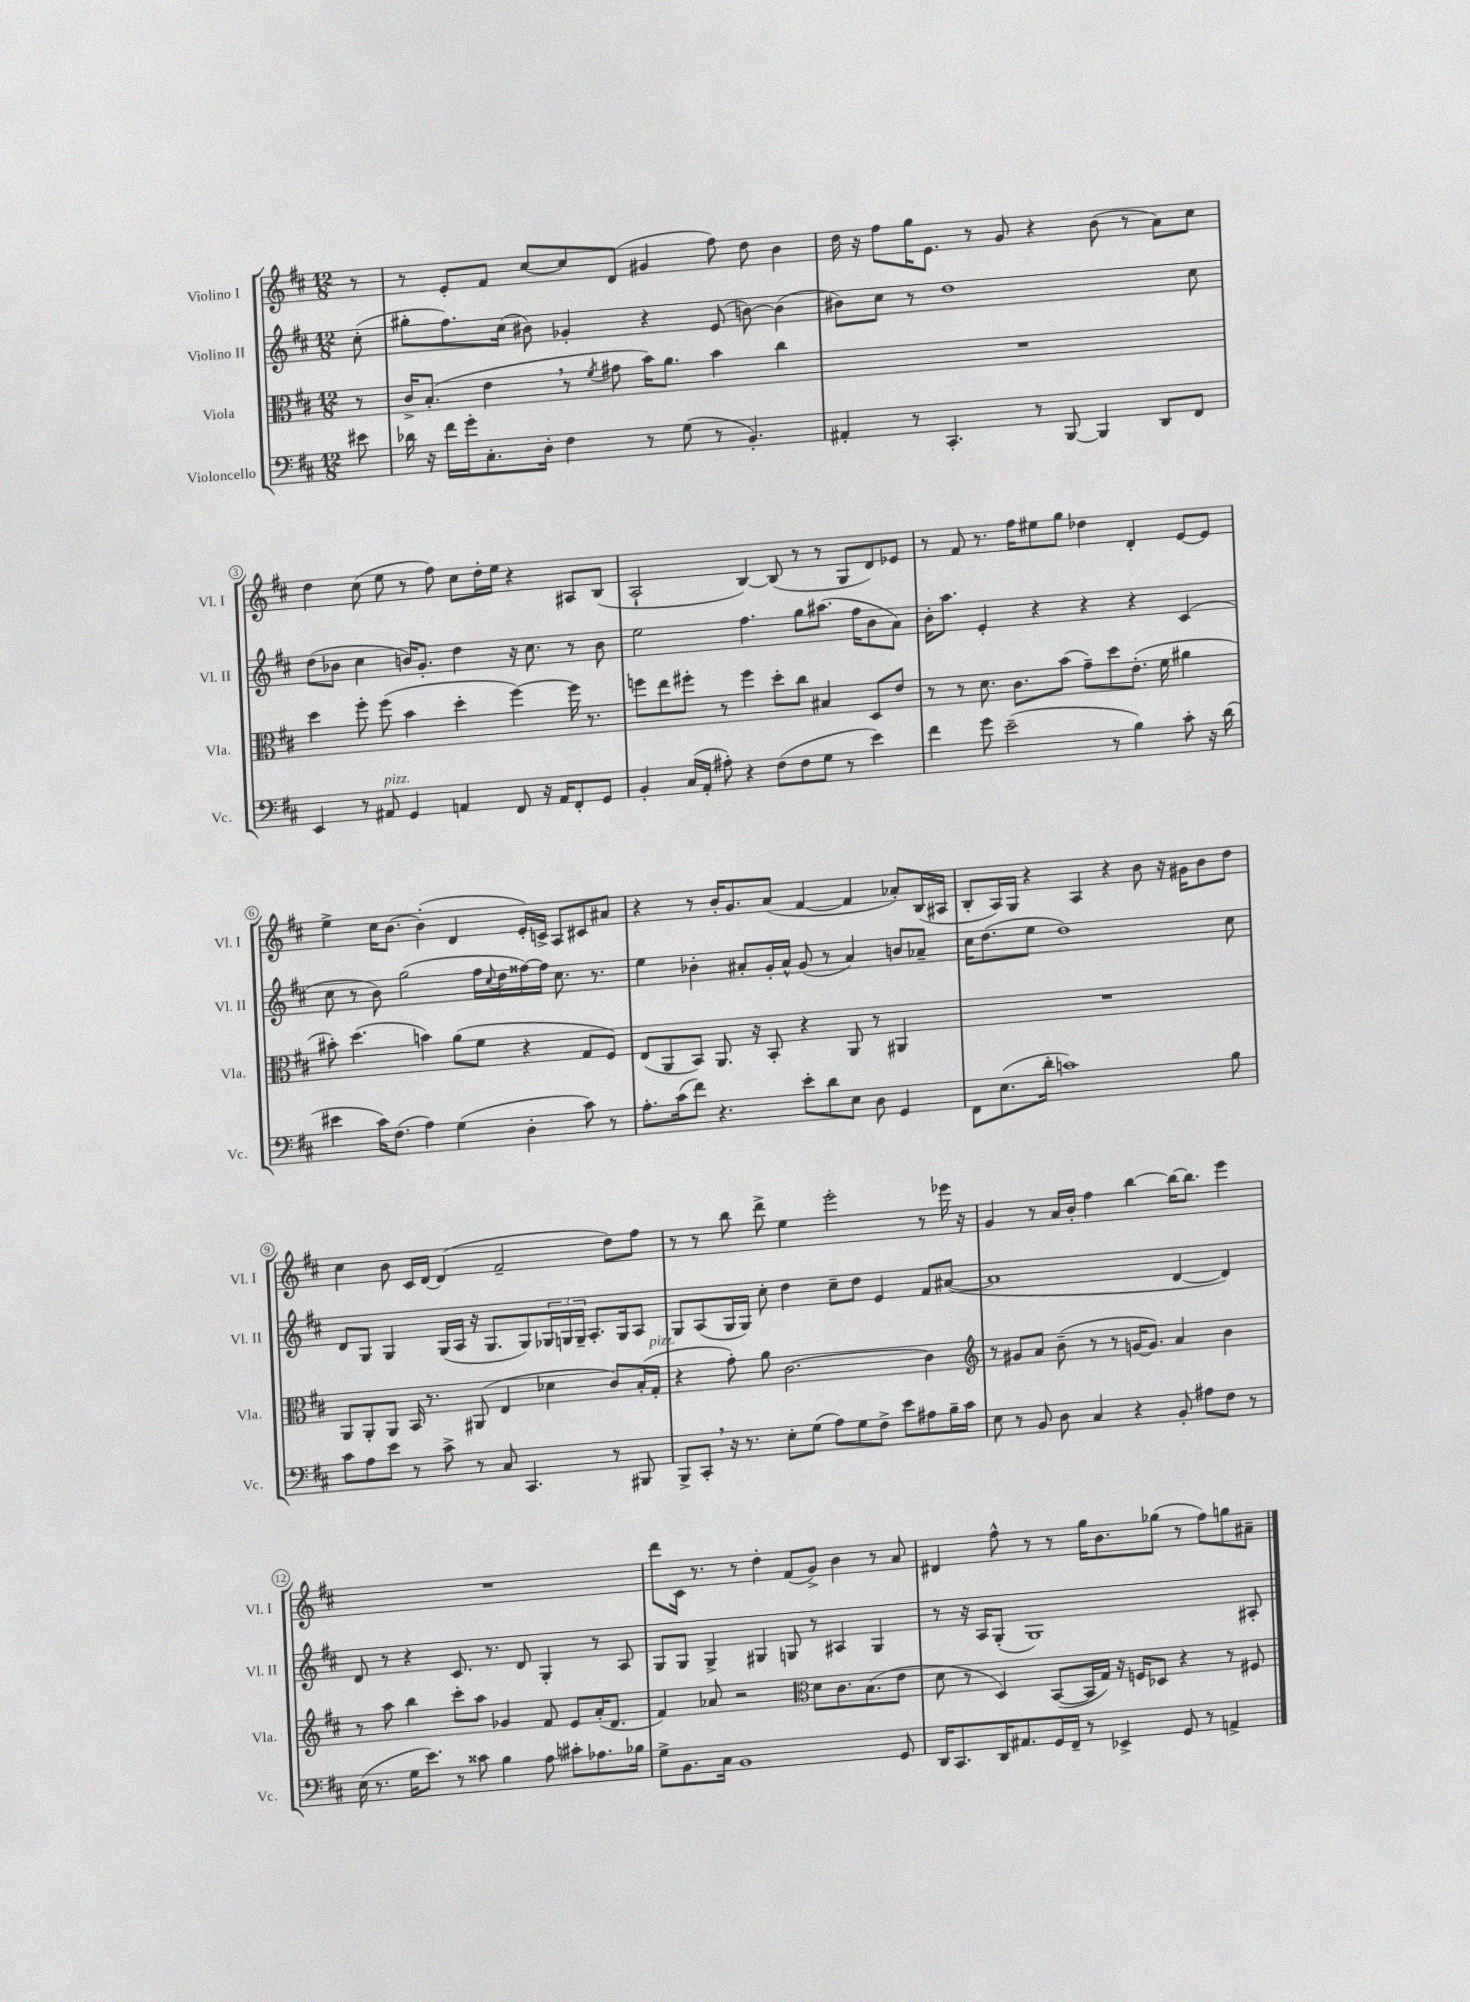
<<
\new StaffGroup <<
\new Staff = "s0" \with { instrumentName = "Violino I" shortInstrumentName = "Vl. I" } {
    \clef treble \key d \major \numericTimeSignature \time 12/8 \partial 8
    r8 |
    r8 e'8-. fis'8 cis''8~ cis''8 d'8( gis'4 fis''8) d''8 b'4 |
    d''16 r16 fis''8 g''16 e'8. r8 g'8 r4 b'8( r8 a'8) cis''8 |
    d''4 cis''8( e''8 r8 fis''8) cis''8 d''16-. e''16 r4 ais8 b8( |
    a2-! b4~) b8( r8 r8 g8 d'8) ees'8 |
    r8 fis'8 r8. fis''16 eis''8 g''8 des''4 d'4-. e'8~ e'8 |
    e''4-> cis''16 b'8.~ b'4-.( d'4 e'16-.) c'16-> a8 cis'8 ais'8 |
    r4 r8 b'16-. g'8. a'8( fis'4~ fis'4 aes'8-.) b16( ais16 |
    b8-. a16) g16 r4 a4 r4 b'8 r16 gis'16 b'8 d''8 |
    cis''4 b'8 cis'16 d'16~ d'4( fis'2-- d''8) fis''8 |
    r8 r8 b''8 d'''8-> e''4 e'''2-. r8 ees'''16 r16 |
    g'4 r8 a'16 b'16-. fis''4 b''4~ b''16~ b''8. e'''4 |
    R1. |
    d'''8 cis'16 r8. r8 d''4-. fis'8( g'8->) b'4 r8 a'8 |
    dis'4 fis''8-^ r8 r8 g''16 b'8. ges''8( r8 fis''8) g''8 ais'8-- \bar "|." |
}
\new Staff = "s1" \with { instrumentName = "Violino II" shortInstrumentName = "Vl. II" } {
    \clef treble \key d \major \numericTimeSignature \time 12/8 \partial 8
    cis''8-.( |
    gis''8-. fis''8.) cis''16( bis'8) ges'4-. r4 e'8( b'8~) b'4( |
    bis'8) cis''8 r8 d''1 cis''8 |
    d''8( bes'8 cis''4 b'16) g'8.-. d''4 r16 cis''8. r8 b'8 |
    e''2 fis''4. g''8 ais''8.( fis''16 b'8 a'8) |
    b'16-. a''8. e'4-. r4 r4 r4 cis'4( |
    cis''8 r8 b'8) g''2( fis''16 \appoggiatura { cis''8 } d''16 fisis''16~) fisis''16 cis''8. r8. |
    e''4 bes'4-. ais'8-. g'16-. ais'16-^ g'8( r8 ais'4) b'8 aes'8-- |
    cis''16 d''8.( e''8 d''1) cis''8 |
    d'8 g8 g4 g16( a16 r16 g8. g8) \tuplet 3/2 { ges16 g16 g16-- } a8.-. g16 a8 |
    g8 a8( g16 g16) cis''8-. d''4 cis''8-- d''8 e'4 fis'8 ais'8~( |
    ais'1 d'4~ d'4) |
    d'8 r8 r4 cis'8. r8. d'8 g4-. r8 a8 |
    g8 g8 g4-> gis4 g8 r8 ais4 g4 |
    r8 r16 a16 g8-.( g1) ais8-. \bar "|." |
}
\new Staff = "s2" \with { instrumentName = "Viola" shortInstrumentName = "Vla." } {
    \clef alto \key d \major \numericTimeSignature \time 12/8 \partial 8
    r8 |
    cis'16-> b8.-.( e'4 \breathe r8 \acciaccatura { fis'8 } gis'8 b'16) a'8. b'4 cis''4 |
    R1. |
    d''4 fis''8-. fis''8( b'4 d''4-. fis''4~) fis''16 r8. |
    f''8 e''8 fis''8-. r8 fis''4 d''8-. cis''8 bis4 d8 e'8 |
    r8 r8 d'8. cis'8. b'8( g'8--) d''8 e'8.-.( fis'16 ais'4 |
    bis'8-.) d''4.( b'4) a'8( fis'8 r4 g8 fis8) |
    e8( a,8 b,8) a,8. r16 b,8-. r4 a,8 r8 ais,4 |
    R1. |
    a,8 a,8-. a,8 b,16 r8. ais,8( e4 des'4 cis'8) b16-.( g16-.^\markup { \italic "pizz." } |
    r4 g'8-.) a'8 cis'2.~ cis'4 |
    \clef treble r8 gis'8 a'8 b'8--( r8 r8 g'16~ g'8.) a'4 b'4 |
    r8 a''8 b''4 cis'''8-. a''8 ges'4 fis'8 e'8 a'16-.( d'8. |
    fis'4) aes'8 r2 \clef alto d'8 cis'8. b8.( e'8 |
    d'8 r8 d4) b,8~( b,16 g16) r16 f16 des8 r4 r8 fis8 \bar "|." |
}
\new Staff = "s3" \with { instrumentName = "Violoncello" shortInstrumentName = "Vc." } {
    \clef bass \key d \major \numericTimeSignature \time 12/8 \partial 8
    eis'8 |
    des'16 r16 fis'16 g'16-. cis8.-. d16-. fis4 r8 g8( r8 b,4.-.) |
    ais,4-. r8 cis,4.-. r8 b,,8~ b,,4 d,8 fis,8 |
    e,4 r8 ais,8^\markup { \italic "pizz." } g,4 a,4 fis,8 r16 a,16 fis,8-. g,8 |
    b,4-. cis16( a,16-. ais8-.) r4 fis8( fis8 g8 r8 e'4) |
    fis'4 g'8 e'2--( r8 b4) cis'8-. r16 d'16( |
    eis'4 cis'16) fis8.( a4) g4( d4-. cis'8) r8 |
    a8.-. cis'16( fis'8) r4. e'8-. d'8 e8 d8 g,4 |
    fis,8 e8.( d'16-. c'1) b8 |
    cis'8 a8 e'8 r8 cis'8-> r8 cis8 cis,4. r8 bis,,8 |
    b,,8-> cis,8-. \breathe r16 r8. e8-. g8( a8) g8 fis8-> e'8 ais8 b16-- cis'16 |
    e8 r8 b,8 d8 cis4 r4 b,8-. ais8 fis8 r8 |
    e16( r8. g16 e'8.) r8 cisis'8 b4 a8 cis'8-. aes8. bes16 |
    g8-> b,8. cis16 b,1 g,8 |
    d,16 cis,8. d,16 ais,8. g,16 fis,16-- r8 ees,4-> g,8 r8 a,4-> \bar "|." |
}
>>
>>
\layout { \context { \Score \override BarNumber.stencil = #(make-stencil-circler 0.1 0.3 ly:text-interface::print) } }
